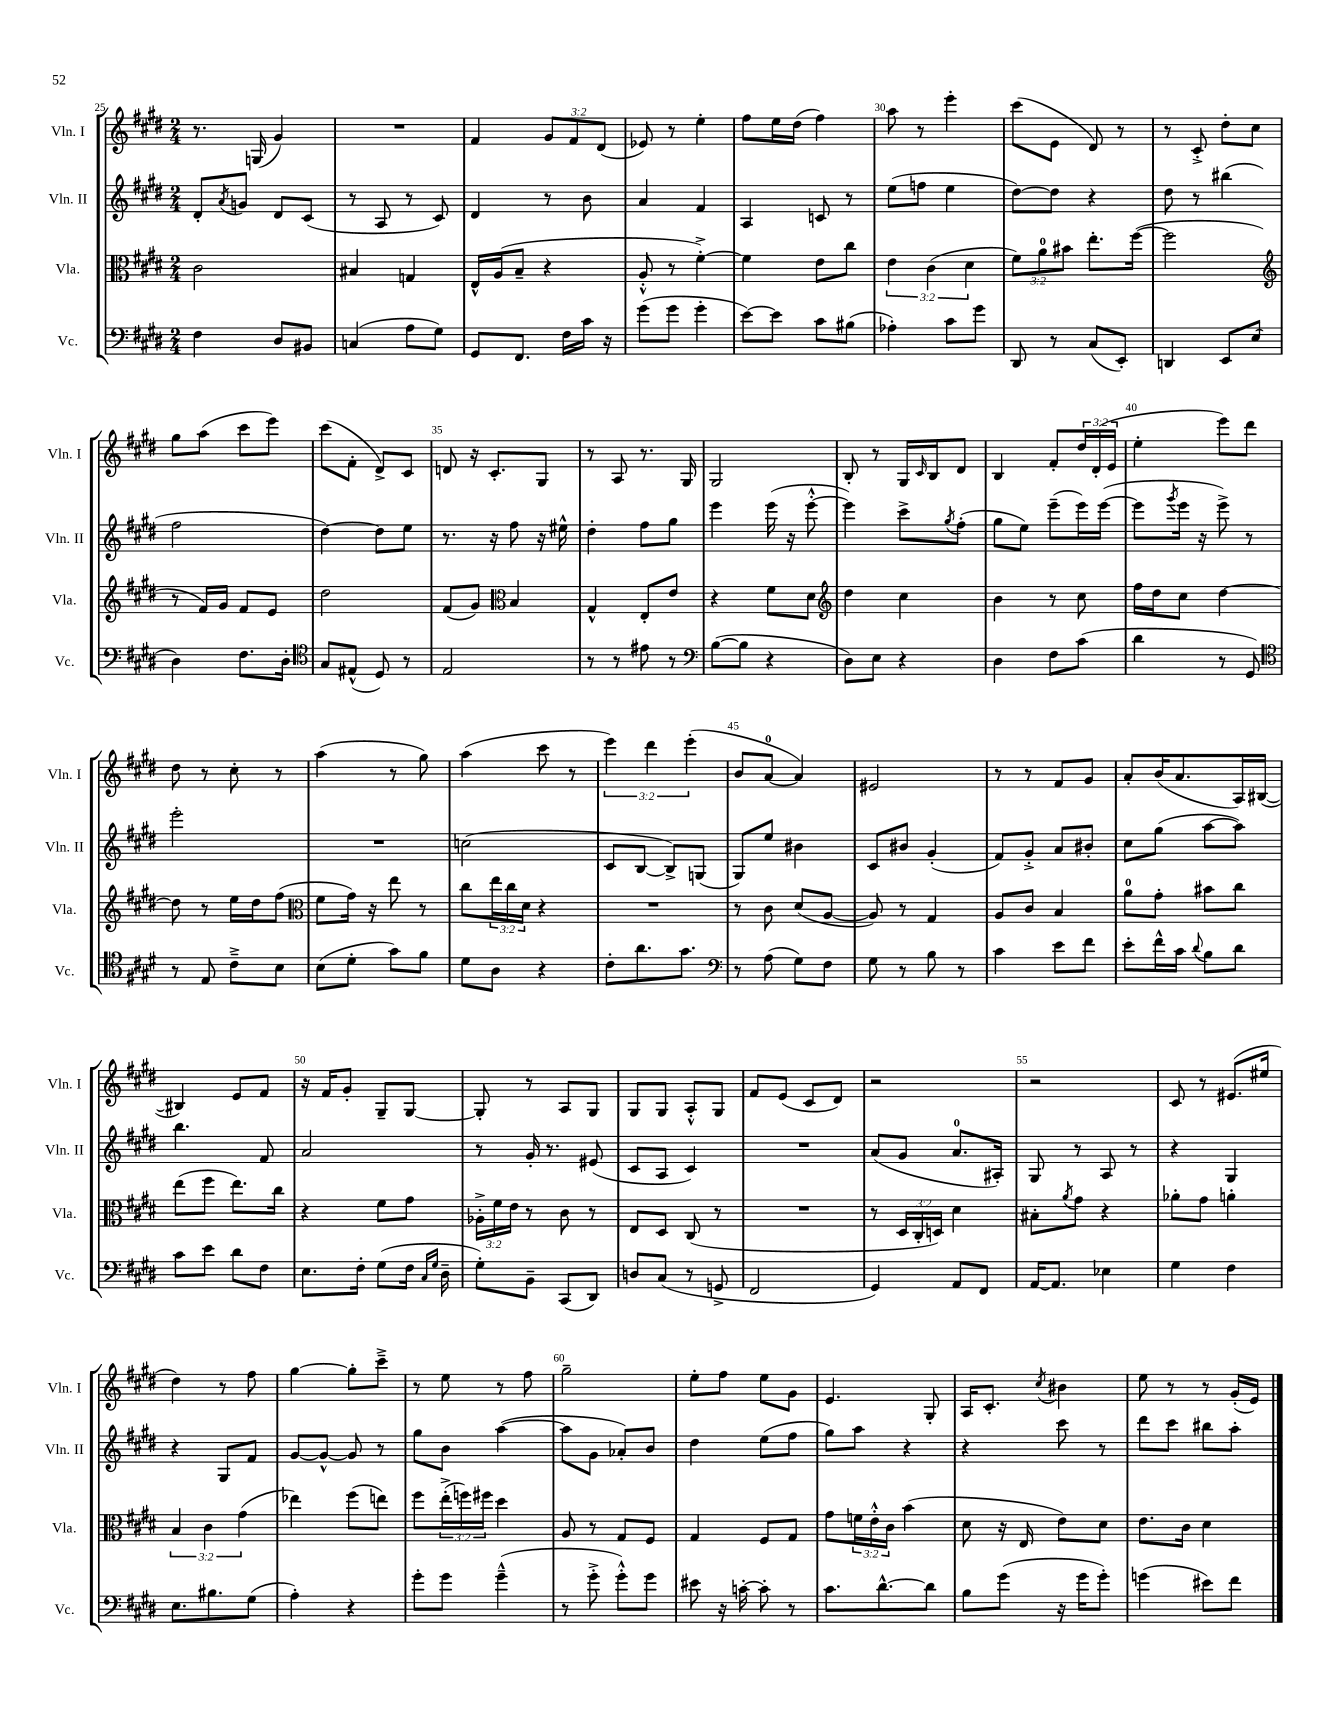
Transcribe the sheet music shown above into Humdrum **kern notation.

**kern	**kern	**kern	**kern
*part4	*part3	*part2	*part1
*staff4	*staff3	*staff2	*staff1
*I"Vc.	*I"Vla.	*I"Vln. II	*I"Vln. I
*I'Vc.	*I'Vla.	*I'Vln. II	*I'Vln. I
*clefF4	*clefC3	*clefG2	*clefG2
*k[f#c#g#d#]	*k[f#c#g#d#]	*k[f#c#g#d#]	*k[f#c#g#d#]
*M2/4	*M2/4	*M2/4	*M2/4
=25	=25	=25	=25
4F#\	2c#\	8d#'/L	8.r
.	.	8qa/	.
.	.	8gn/J	.
.	.	.	(16Gn/
8D#/L	.	8d#/L	4g#/)
8BB#X/J	.	(8c#/J	.
=26	=26	=26	=26
(4Cn/	4B#X/	8r	2r
.	.	8A/	.
8A\L	4Gn/	8r	.
8G#\J)	.	8c#/)	.
=27	=27	=27	=27
8GG#/L	16E^^/LL	4d#/	4f#/
.	(16A/J	.	.
8.FF#/J	8B~/J	.	.
.	4r	8r	12g#/L
16F#\LL	.	.	.
.	.	.	12f#/
16c#\JJ	.	8b\	.
.	.	.	(12d#/J
16r	.	.	.
=28	=28	=28	=28
(8g#\L	8A'^^/	4a/	8e-X/)
8g#\J	8r	.	8r
4g#'\	[4f#'^\)	4f#/	4ee'\
=29	=29	=29	=29
[8e\L)	4f#\]	4A/	8ff#\L
8e\J]	.	.	16ee\L
.	.	.	(16dd#\JJ
8c#\L	8e\L	8cn/	4ff#\)
(8B#X\J	8cc#\J	8r	.
=30	=30	=30	=30
4A-X'\)	6e\	(8ee\L	8aa\
.	.	8ffn\J	8r
.	(6c#\	.	.
8c#\L	.	4ee\	4eee'\
.	6d#\	.	.
8g#\J	.	.	.
=31	=31	=31	=31
8DD#/	12f#\L)	[8dd#\L)	(8ccc#\L
.	12a\	.	.
8r	.	8dd#\J]	8e\J
.	12b#X\J	.	.
(8C#/L	8.ee'\L	4r	8d#/)
8EE'/J)	.	.	8r
.	([16ff#\Jk	.	.
=32	=32	=32	=32
4DDn/	2ff#\]	8dd#\	8r
.	.	8r	8c#'^/
8EE/L	.	(4bb#X\	8dd#'\L
(8E/J	.	.	8cc#\J
!!LO:LB:g=z
=33	=33	=33	=33
*	*clefG2	*	*
4D#\)	8r	2ff#\	8gg#\L
.	16f#/LL)	.	(8aa\J
.	16g#/JJ	.	.
8.F#\L	8f#/L	.	8ccc#\L
.	8e/J	.	8eee\J)
16D#'\Jk	.	.	.
=34	=34	=34	=34
*clefC4	*	*	*
8G#/L	2dd#\	[4dd#\)	(8ccc#\L
(8E#X^^/J	.	.	8f#'\J
8D#/)	.	8dd#\L]	8d#^/L)
8r	.	8ee\J	8c#/J
=35	=35	=35	=35
2E/	(8f#/L	8.r	8dn/
.	8g#/J)	.	16r
.	.	16r	8.c#'/L
*	*clefC3	*	*
.	4B/	8ff#\	.
.	.	16r	8G#/J
.	.	16ee#X^^\	.
=36	=36	=36	=36
8r	4G#^^/	4dd#'\	8r
8r	.	.	8A/
8e#X\	8E'/L	8ff#\L	8.r
8r	8e/J	8gg#\J	.
.	.	.	16G#/
=37	=37	=37	=37
*clefF4	*	*	*
([8B\L	4r	4eee\	2G#/
8B\J]	.	.	.
4r	8f#\L	(16eee\	.
.	.	16r	.
.	8d#\J	[8eee'^^\	.
=38	=38	=38	=38
*	*clefG2	*	*
8D#\L)	4dd#\	4eee\])	8B'/
8E\J	.	.	8r
4r	4cc#\	8ccc#^\L	16G#/LL
.	.	.	16qqc#/
.	.	.	16B/J
.	.	8qgg#/	.
.	.	(8ff#'\J	8d#/J
=39	=39	=39	=39
4D#\	4b\	8gg#\L	4B/
.	.	8ee\J)	.
8F#\L	8r	(8eee~\L	8f#'/L
(8c#\J	8cc#\	16eee\L)	24dd#/L
.	.	.	(24d#'/
.	.	([16eee\JJ	.
.	.	.	24e/JJ
=40	=40	=40	=40
4d#\	16ff#\LL	8eee\L]	4ee'\
.	16dd#\J	.	.
.	.	8qggg#/	.
.	8cc#\J	16eee\Jk	.
.	.	16r	.
8r	[4dd#\	8eee^\)	8eee\L)
8GG#/)	.	8r	8ddd#\J
!!LO:LB:g=z
=41	=41	=41	=41
*clefC4	*	*	*
8r	8dd#\]	2eee'\	8dd#\
8E/	8r	.	8r
8c#~^\L	16ee\LL	.	8cc#'\
.	16dd#\J	.	.
8B\J	(8ff#\J	.	8r
=42	=42	=42	=42
*	*clefC3	*	*
(8B\L	8f#\L	2r	(4aa\
8d#'\J	16g#\Jk)	.	.
.	16r	.	.
8g#\L)	8ee\	.	8r
8f#\J	8r	.	8gg#\)
=43	=43	=43	=43
8d#\L	8cc#\L	(2ccn\	(4aa\
8A\J	24ee\L	.	.
.	24cc#\	.	.
.	24d#\JJ	.	.
4r	4r	.	8ccc#\
.	.	.	8r
=44	=44	=44	=44
8c#'\L	2r	8c#/L	6eee\)
8.a\	.	[8B/J	.
.	.	.	6ddd#\
.	.	8B^/L])	.
8.g#\J	.	.	.
.	.	.	(6eee'\
.	.	(8Gn/J	.
=45	=45	=45	=45
*clefF4	*	*	*
8r	8r	8G#/L)	8b/L
(8A\	8c#\	8ee/J	[8a/J
8G#\L)	(8d#/L	4b#X\	4a/])
8F#\J	[8A/J	.	.
=46	=46	=46	=46
8G#\	8A/])	8c#/L	2e#X/
8r	8r	8b#X/J	.
8B\	4G#/	(4g#'/	.
8r	.	.	.
=47	=47	=47	=47
4c#\	8A/L	8f#/L)	8r
.	8c#/J	8g#'^/J	8r
8e\L	4B/	8a/L	8f#/L
8f#\J	.	8b#X'/J	8g#/J
=48	=48	=48	=48
8e'\L	8a\L	8cc#\L	8a'/L
16f#^^\L	8g#'\J	(8gg#\J	(16b/K
16c#\JJ	.	.	8.a/
8qqd#/	.	.	.
8B\L	8b#X\L	[8aa\L	.
8d#\J	8cc#\J	8aa\J])	16A/L)
.	.	.	([16B#X/JJ
!!LO:LB:g=z
=49	=49	=49	=49
8c#\L	(8ee\L	4.bb\	4B#X/])
8e\J	8ff#\J	.	.
8d#\L	8.ee\L)	.	8e/L
8F#\J	.	8f#/	8f#/J
.	16cc#\Jk	.	.
=50	=50	=50	=50
8.E\L	4r	2a/	16r
.	.	.	16f#/KL
.	.	.	8g#'/J
16F#'\Jk	.	.	.
(8G#\L	8f#\L	.	8G#~/L
16F#\Jk	8g#\J	.	[8G#/J
16qqC#/LL	.	.	.
16qqG#/JJ	.	.	.
16D#~\	.	.	.
=51	=51	=51	=51
8G#'\L)	24A-X'^\LL	8r	8G#'/]
.	24f#\	.	.
.	24e\JJ	.	.
8BB~\J	8r	16g#'/	8r
.	.	8.r	.
(8CC#/L	8c#\	.	8A/L
8DD#/J)	8r	(8e#X/	8G#/J
=52	=52	=52	=52
8Dn/L	8E/L	8c#/L	8G#/L
(8C#/J	8D#/J	8A/J	8G#/J
8r	(8C#/	4c#/)	8A'^^/L
8GGn^/	8r	.	8G#/J
=53	=53	=53	=53
2FF#/	2r	2r	8f#/L
.	.	.	(8e/J
.	.	.	8c#/L
.	.	.	8d#/J)
=54	=54	=54	=54
4GG#/)	8r	(8a/L	2r
.	24D#/LL	8g#/J	.
.	24C#'/	.	.
.	24Dn/JJ)	.	.
8AA/L	4d#\	8.a/L	.
8FF#/J	.	.	.
.	.	16A#X'/Jk)	.
=55	=55	=55	=55
[16AA/KL	8B#X'\L	8G#/	2r
8.AA/J]	.	.	.
.	8qa/	.	.
.	8g#\J	8r	.
4E-X\	4r	8A/	.
.	.	8r	.
=56	=56	=56	=56
4G#\	8a-X'\L	4r	8c#/
.	8g#\J	.	8r
4F#\	4an'\	4G#/	(8.e#X/L
.	.	.	16ee#X/Jk
!!LO:LB:g=z
=57	=57	=57	=57
8.E\L	6B/	4r	4dd#\)
.	6c#\	.	.
8.B#X\	.	.	.
.	.	8G#/L	8r
.	(6g#\	.	.
(8G#\J	.	8f#/J	8ff#\
=58	=58	=58	=58
4A'\)	4ee-X\)	[8g#/L	[4gg#\
.	.	8g#^^/J_	.
4r	(8ff#\L	8g#/]	8gg#'\L]
.	8een\J)	8r	8ccc#~^\J
=59	=59	=59	=59
8g#'\L	8ff#\L	8gg#\L	8r
8g#\J	(24ee'^\L	8b\J	8ee\
.	24ffn\)	.	.
.	24ff#X\JJ	.	.
(4g#~^^\	4dd#\	([4aa\	8r
.	.	.	8ff#\
=60	=60	=60	=60
8r	8A/	8aa\L]	2gg#~\
8g#'^\	8r	8g#\J	.
8g#'^^\L)	8G#/L	8a-X'/L)	.
8g#\J	8F#/J	8b/J	.
=61	=61	=61	=61
8e#X\	4G#/	4dd#\	8ee'\L
16r	.	.	8ff#\J
[16cn'\	.	.	.
8c'\]	8F#/L	(8ee\L	8ee\L
8r	8G#/J	8ff#\J	8g#\J
=62	=62	=62	=62
8.c#\L	8g#\L	8gg#\L)	4.e/
.	24fn\L	8aa\J	.
.	24e'^^\	.	.
[8.d#^^\	.	.	.
.	24c#\JJ	.	.
.	(4b\	4r	.
8d#\J]	.	.	8G#'/
=63	=63	=63	=63
8B\L	8d#\	4r	16A/KL
.	.	.	8.c#'/J
(8g#\J	16r	.	.
.	16E/	.	.
.	.	.	8qcc#/
16r	8e\L)	8ccc#\	4b#X\
16g#\KL	.	.	.
8g#'\J)	8d#\J	8r	.
=64	=64	=64	=64
(4gn\	8.e\L	8ddd#\L	8ee\
.	.	8ccc#\J	8r
.	16c#\Jk	.	.
8e#X\L)	4d#\	8bb#X\L	8r
8f#\J	.	8aa'\J	(16g#'/LL
.	.	.	16e/JJ)
==	==	==	==
*-	*-	*-	*-
